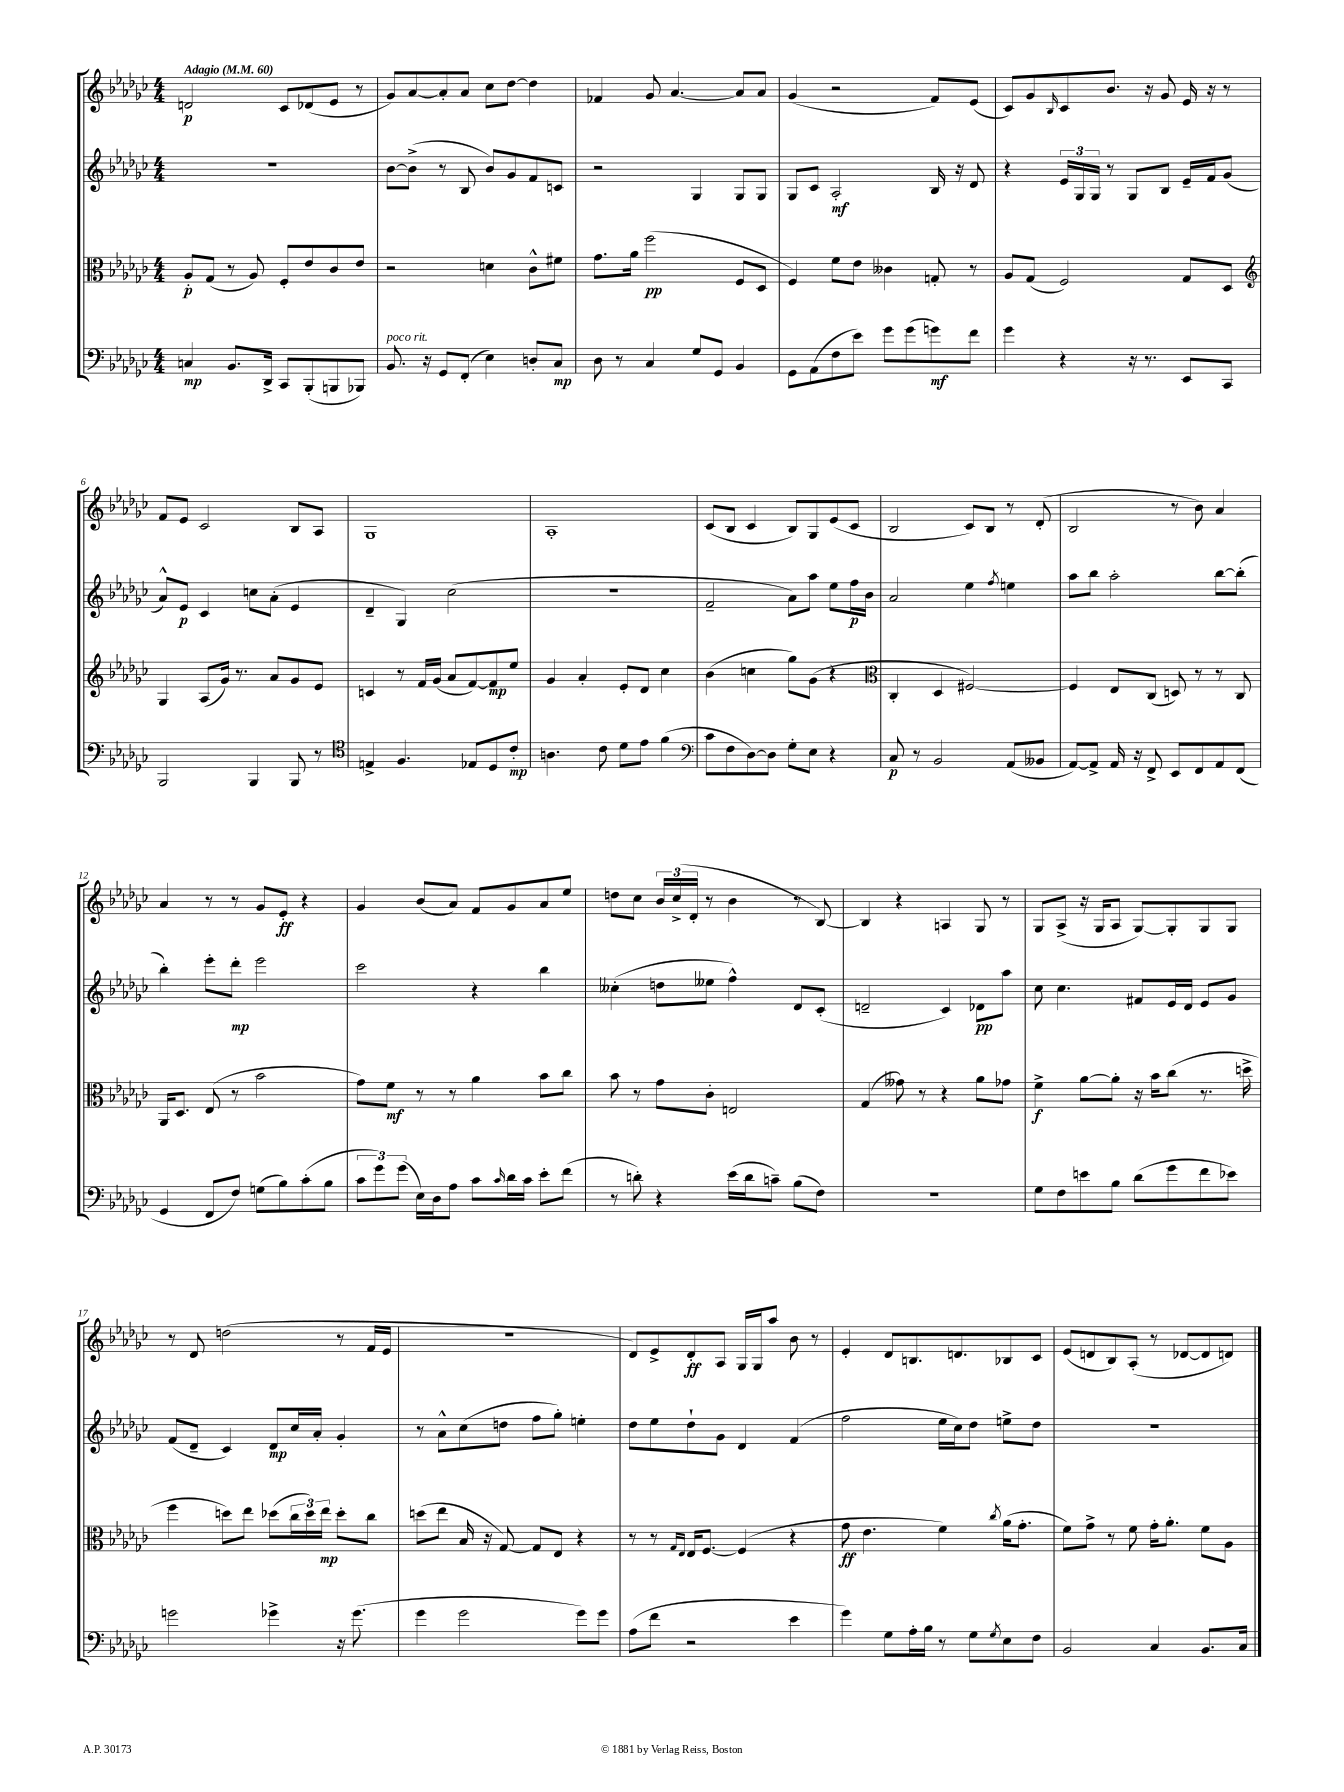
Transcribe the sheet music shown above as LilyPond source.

<<
\new StaffGroup <<
\new Staff = "s0" {
    \clef treble \key ges \major \numericTimeSignature \time 4/4 \tempo "Adagio" 4 = 60
    d'2\p ces'8 des'8( ees'8 r8 |
    ges'8) aes'8~ aes'8-. aes'8 ces''8 des''8~ des''4 |
    fes'4 ges'8 aes'4.~ aes'8 aes'8 |
    ges'4( r2 f'8) ees'8( |
    ces'8) ges'8 \grace { bes16 } ces'8 bes'8. r16 ges'8 ees'16 r16 r8 |
    f'8 ees'8 ces'2 bes8 aes8 |
    ges1 |
    aes1-. |
    ces'8( bes8 ces'4 bes8) ges8 ees'8( ces'8 |
    bes2 ces'8) bes8 r8 des'8-.( |
    bes2 r8 bes'8) aes'4 |
    aes'4 r8 r8 ges'8 ees'8-.\ff r4 |
    ges'4 bes'8( aes'8) f'8 ges'8 aes'8 ees''8 |
    d''8 ces''8 \tuplet 3/2 { bes'16 ces''16->( des'16-. } r8 bes'4 r8 bes8~) |
    bes4 r4 a4 ges8 r8 |
    ges8 aes8->( r16 ges16 aes8 ges8~) ges8-. ges8 ges8 |
    r8 des'8 d''2( r8 f'16 ees'16 |
    R1 |
    des'8) ees'8-> des'8-.\ff aes8 ges16 ges16 aes''8 bes'8 r8 |
    ees'4-. des'8 b8. d'8. bes8 ces'8 |
    ees'8( d'8 bes8) aes8-.( r8 des'8~ des'8 d'8) \bar "|." |
}
\new Staff = "s1" {
    \clef treble \key ges \major \numericTimeSignature \time 4/4
    R1 |
    bes'8~ bes'8->( r8 bes8 bes'8) ges'8 f'8 c'8 |
    r2 ges4 ges8 ges8 |
    ges8 ces'8 aes2-.\mf bes16 r16 des'8 |
    r4 \tuplet 3/2 { ees'16 ges16 ges16 } r8 ges8 bes8 ees'16-- f'16 ges'8( |
    aes'8-^) ees'8\p ces'4 c''8 aes'8-.( ees'4 |
    des'4-- ges4) ces''2( |
    R1 |
    f'2-- aes'8) aes''8 ees''8 f''16\p bes'16 |
    aes'2 ees''4 \acciaccatura { f''8 } e''4 |
    aes''8 bes''8 aes''2-. bes''8~ bes''8-.( |
    bes''4-.) ees'''8-. des'''8-.\mp ees'''2 |
    ces'''2 r4 bes''4 |
    ceses''4-.( d''8 eeses''8 f''4-^) des'8 ces'8-.( |
    d'2-- ces'4) des'8\pp aes''8 |
    ces''8 ces''4. fis'8 ees'16 des'16 ees'8 ges'8 |
    f'8( des'8-- ces'4) des'8\mp ces''16 aes'16-. ges'4-. |
    r8 aes'8-^ ces''8( d''8 f''8 ges''8-.) e''4-. |
    des''8 ees''8 des''8-! ges'8 des'4 f'4( |
    f''2 ees''16 ces''16) des''8 e''8-> des''8 |
    R1 \bar "|." |
}
\new Staff = "s2" {
    \clef alto \key ges \major \numericTimeSignature \time 4/4
    aes8-.\p ges8( r8 aes8) f8-. ees'8 ces'8 ees'8 |
    r2 d'4 ces'8-^ fis'8 |
    ges'8. aes'16 f''2\pp( f8 des8 |
    f4) f'8 ees'8 ceses'4 g8-. r8 |
    aes8 ges8( f2) ges8 des8 |
    \clef treble ges4 aes8( ges'16) r8. aes'8 ges'8 ees'8 |
    c'4 r8 f'16 ges'16( aes'8 f'8~) f'8\mp ees''8 |
    ges'4 aes'4-. ees'8-. des'8 ces''4 |
    bes'4( c''4 ges''8) ges'8( r4 |
    \clef alto ces4-. des4 fis2~) |
    fis4 ees8 ces8( d8) r8 r8 ces8 |
    aes,16 des8. ees8( r8 bes'2 |
    ges'8) f'8\mf r8 r8 aes'4 bes'8 ces''8 |
    bes'8 r8 ges'8 ces'8-. e2 |
    ges4( geses'8) r8 r4 aes'8 ges'8 |
    f'4->\f aes'8~ aes'8-. r16 bes'16 ces''8( r8. d''16-> |
    f''4 d''8) ees''8 des''8( \tuplet 3/2 { ces''16 des''16) ees''16\mp } des''8-. ces''8 |
    d''8( ees''8 bes16 r16 ges8~) ges8 ees8 r4 |
    r8 r8 \grace { ges16 ees16 } ees16 f8.~ f4( r4 |
    ges'8\ff ees'4. f'4) \acciaccatura { ces''8 } aes'16( ges'8.-. |
    f'8) ges'8-> r8 f'8 ges'16-. aes'8.-. f'8 aes8 \bar "|." |
}
\new Staff = "s3" {
    \clef bass \key ges \major \numericTimeSignature \time 4/4
    c4\mp bes,8. des,16-> ces,8 bes,,8-.( b,,8 bes,,8) |
    bes,8.^\markup { \italic "poco rit." } r16 ges,8 f,8-.( ees4) d8-. ces8\mp |
    des8 r8 ces4 ges8 ges,8 bes,4 |
    ges,8 aes,8( f8 ees'8) ges'8 ges'8( g'8\mf) f'8 |
    ges'4 r4 r16 r8. ees,8 ces,8 |
    bes,,2 bes,,4 bes,,8 r8 |
    \clef tenor e4-> f4. ees8 des8 ces'8-.\mp |
    a4. ces'8 des'8 ees'8 f'4( |
    \clef bass ces'8 f8 des8~) des8 ges8-. ees8 r4 |
    ces8\p r8 bes,2 aes,8( beses,8 |
    aes,8~) aes,8-> aes,16 r16 f,8-> ees,8 f,8 aes,8 f,8( |
    ges,4 f,8 f8) g8( bes8) ces'8-.( bes8 |
    \tuplet 3/2 { ces'8 ges'8) ges'8( } ees16) des16 aes8 ces'8 \grace { ces'16 } des'16 ces'16 ees'8-. f'8( |
    r8 d'8-.) r4 ees'16( d'16 c'8--) bes8( f8) |
    R1 |
    ges8 f8 e'8 bes8 des'8( ges'8 f'8 ees'8) |
    g'2 ges'4-> r16 ges'8.( |
    ges'4 ges'2 ges'8) ges'8 |
    aes8( f'8 r2 ees'4 |
    ges'4) ges8 aes16-. bes16 r8 ges8 \acciaccatura { ges8 } ees8 f8 |
    bes,2 ces4 bes,8. ces16 \bar "|." |
}
>>
>>
